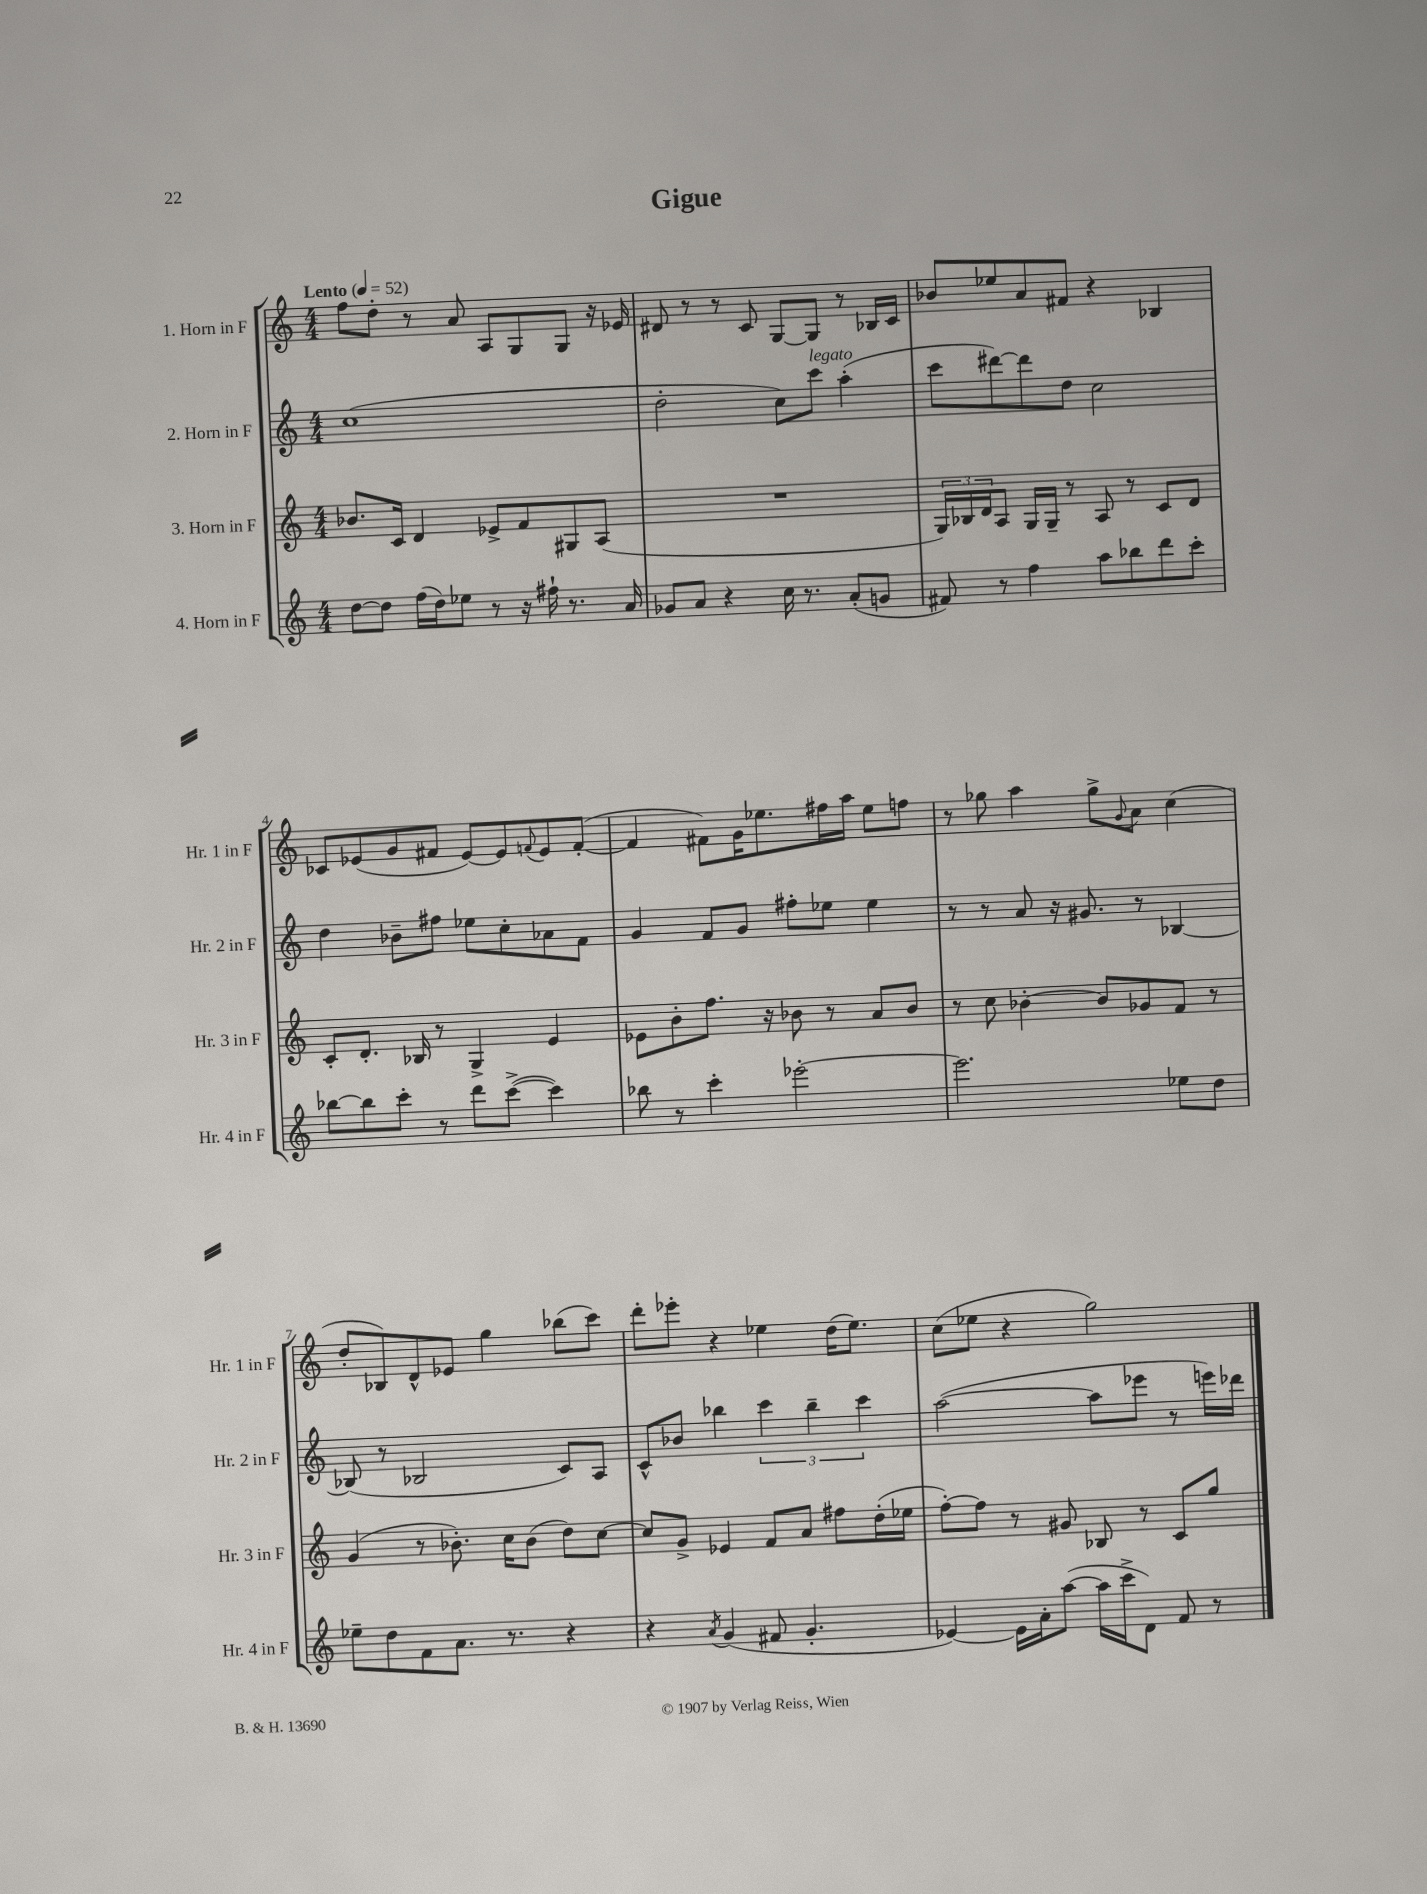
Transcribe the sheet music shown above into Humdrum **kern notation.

**kern	**kern	**kern	**kern
*part4	*part3	*part2	*part1
*staff4	*staff3	*staff2	*staff1
*I"4. Horn in F	*I"3. Horn in F	*I"2. Horn in F	*I"1. Horn in F
*I'Hr. 4 in F	*I'Hr. 3 in F	*I'Hr. 2 in F	*I'Hr. 1 in F
*clefG2	*clefG2	*clefG2	*clefG2
*k[]	*k[]	*k[]	*k[]
*M4/4	*M4/4	*M4/4	*M4/4
*MM52	*MM52	*MM52	*MM52
=1	=1	=1	=1
!	!	!	!LO:TX:a:B:t=Lento
[8dd\L	8.b-X/L	(1cc	8ff\L
8dd\J]	.	.	8dd'\J
.	16c/Jk	.	.
(16ff\LL	4d/	.	8r
16dd\J)	.	.	.
8ee-X\J	.	.	8a/
8r	8e-X^/L	.	8A/L
16r	8f/	.	8G/
16ff#X`\	.	.	.
8.r	8G#X/	.	8G/J
.	(8A/J	.	16r
16a/	.	.	16e-X/
=2	=2	=2	=2
8g-X/L	1r	2dd'\	8d#X/
8a/J	.	.	8r
4r	.	.	8r
.	.	.	8c/
16cc\	.	8cc\L)	[8G/L
8.r	.	.	.
!	!	!LO:TX:a:i:t=legato	!
.	.	8ccc\J	8G/J]
(8a'/L	.	(4aa'\	8r
8gn/J	.	.	16B-X/LL
.	.	.	16c/JJ
=3	=3	=3	=3
8f#X/)	24G/LL)	8ccc\L	8b-X/L
.	24B-X/	.	.
.	24d/J	.	.
8r	8A/J	[8ddd#X\)	8ee-X/
4ff\	16G/LL	8ddd#\]	8a/
.	16G~/JJ	.	.
.	8r	8dd\J	8f#X/J
8aa\L	8A/	2cc\	4r
8bb-X\	8r	.	.
8ddd\	8c/L	.	4B-X/
8ccc'\J	8d/J	.	.
!!LO:LB:g=z
=4	=4	=4	=4
[8bb-X\L	8c'/L	4dd\	8c-X/L
8bb-\]	8.d'/J	.	(8e-X/
8ccc'\J	.	8b-X~\L	8g/
.	16B-X/	.	.
8r	8r	8ff#X\J	8f#X/J
8ddd\L	4G^/	8ee-X\L	[8e-/L)
([8ccc^\J	.	8cc'\	8e-/]
.	.	.	8qqfn/
4ccc\])	4e/	8a-X\	8e-/
.	.	8f\J	([8f'/J
=5	=5	=5	=5
8bb-X\	8e-X\L	4g/	4f/]
8r	8b'\	.	.
4ccc'\	8.ff\J	8f/L	8f#X\L)
.	.	8g/J	16g\K
.	16r	.	8.ee-X\
[2eee-X'\	8b-X\	8ff#X'\L	.
.	8r	8ee-X\J	16ff#X\L
.	.	.	16aa\JJ
.	8a/L	4ee-\	8ee-\L
.	8b-/J	.	8ffn\J
=6	=6	=6	=6
2.eee-\]	8r	8r	8r
.	8cc\	8r	8gg-X\
.	[4b-X'\	8a/	4aa\
.	.	16r	.
.	.	8.g#X/	.
.	8b-/L]	.	8gg-^\L
.	.	.	8qqg/
.	8g-X/	8r	8a\J
8ee-X\L	8f/J	[4B-X/	(4cc\
8dd\J	8r	.	.
!!LO:LB:g=z
=7	=7	=7	=7
8ee-X~\L	(4g/	(8B-X/]	8dd'/L
8dd\	.	8r	8B-X/)
8f\	8r	2B-X/	8d^^/
8.a\J	8.b-X'\)	.	8e-X/J
.	.	.	4gg\
8.r	16cc\KL	.	.
.	(8b-\J	.	.
4r	8dd\L)	8c/L)	(8bb-X\L
.	[8cc\J	8A/J	8ccc\J)
=8	=8	=8	=8
4r	8cc/L]	8c^^/L	8ddd'\L
.	8g^/J	8b-X/J	8eee-X'\J
8qa/	.	.	.
(4g/	4e-X/	4bb-X\	4r
8f#X/	8f/L	6ccc\	4ee-X\
4.g'/	8a/J	.	.
.	.	6bb-~\	.
.	8ff#X\L	.	(16dd\KL
.	.	.	8.ee-\J)
.	.	6ccc\	.
.	(16dd'\L	.	.
.	16ee-X\JJ	.	.
=9	=9	=9	=9
[4e-X/)	[8ff'\L)	([2aa\	(8cc\L
.	8ff\J]	.	8ee-X\J
16e-\LL]	8r	.	4r
16a'\J	.	.	.
([8aa\J	8g#X/	.	.
16aa\LL]	8B-X/	8aa\L]	2gg\)
16ccc^\J	.	.	.
8d\J)	8r	8eee-X\J	.
8f/	8c/L	8r	.
8r	8gg/J	16eeen\LL)	.
.	.	16ddd-X\JJ	.
==	==	==	==
*-	*-	*-	*-
